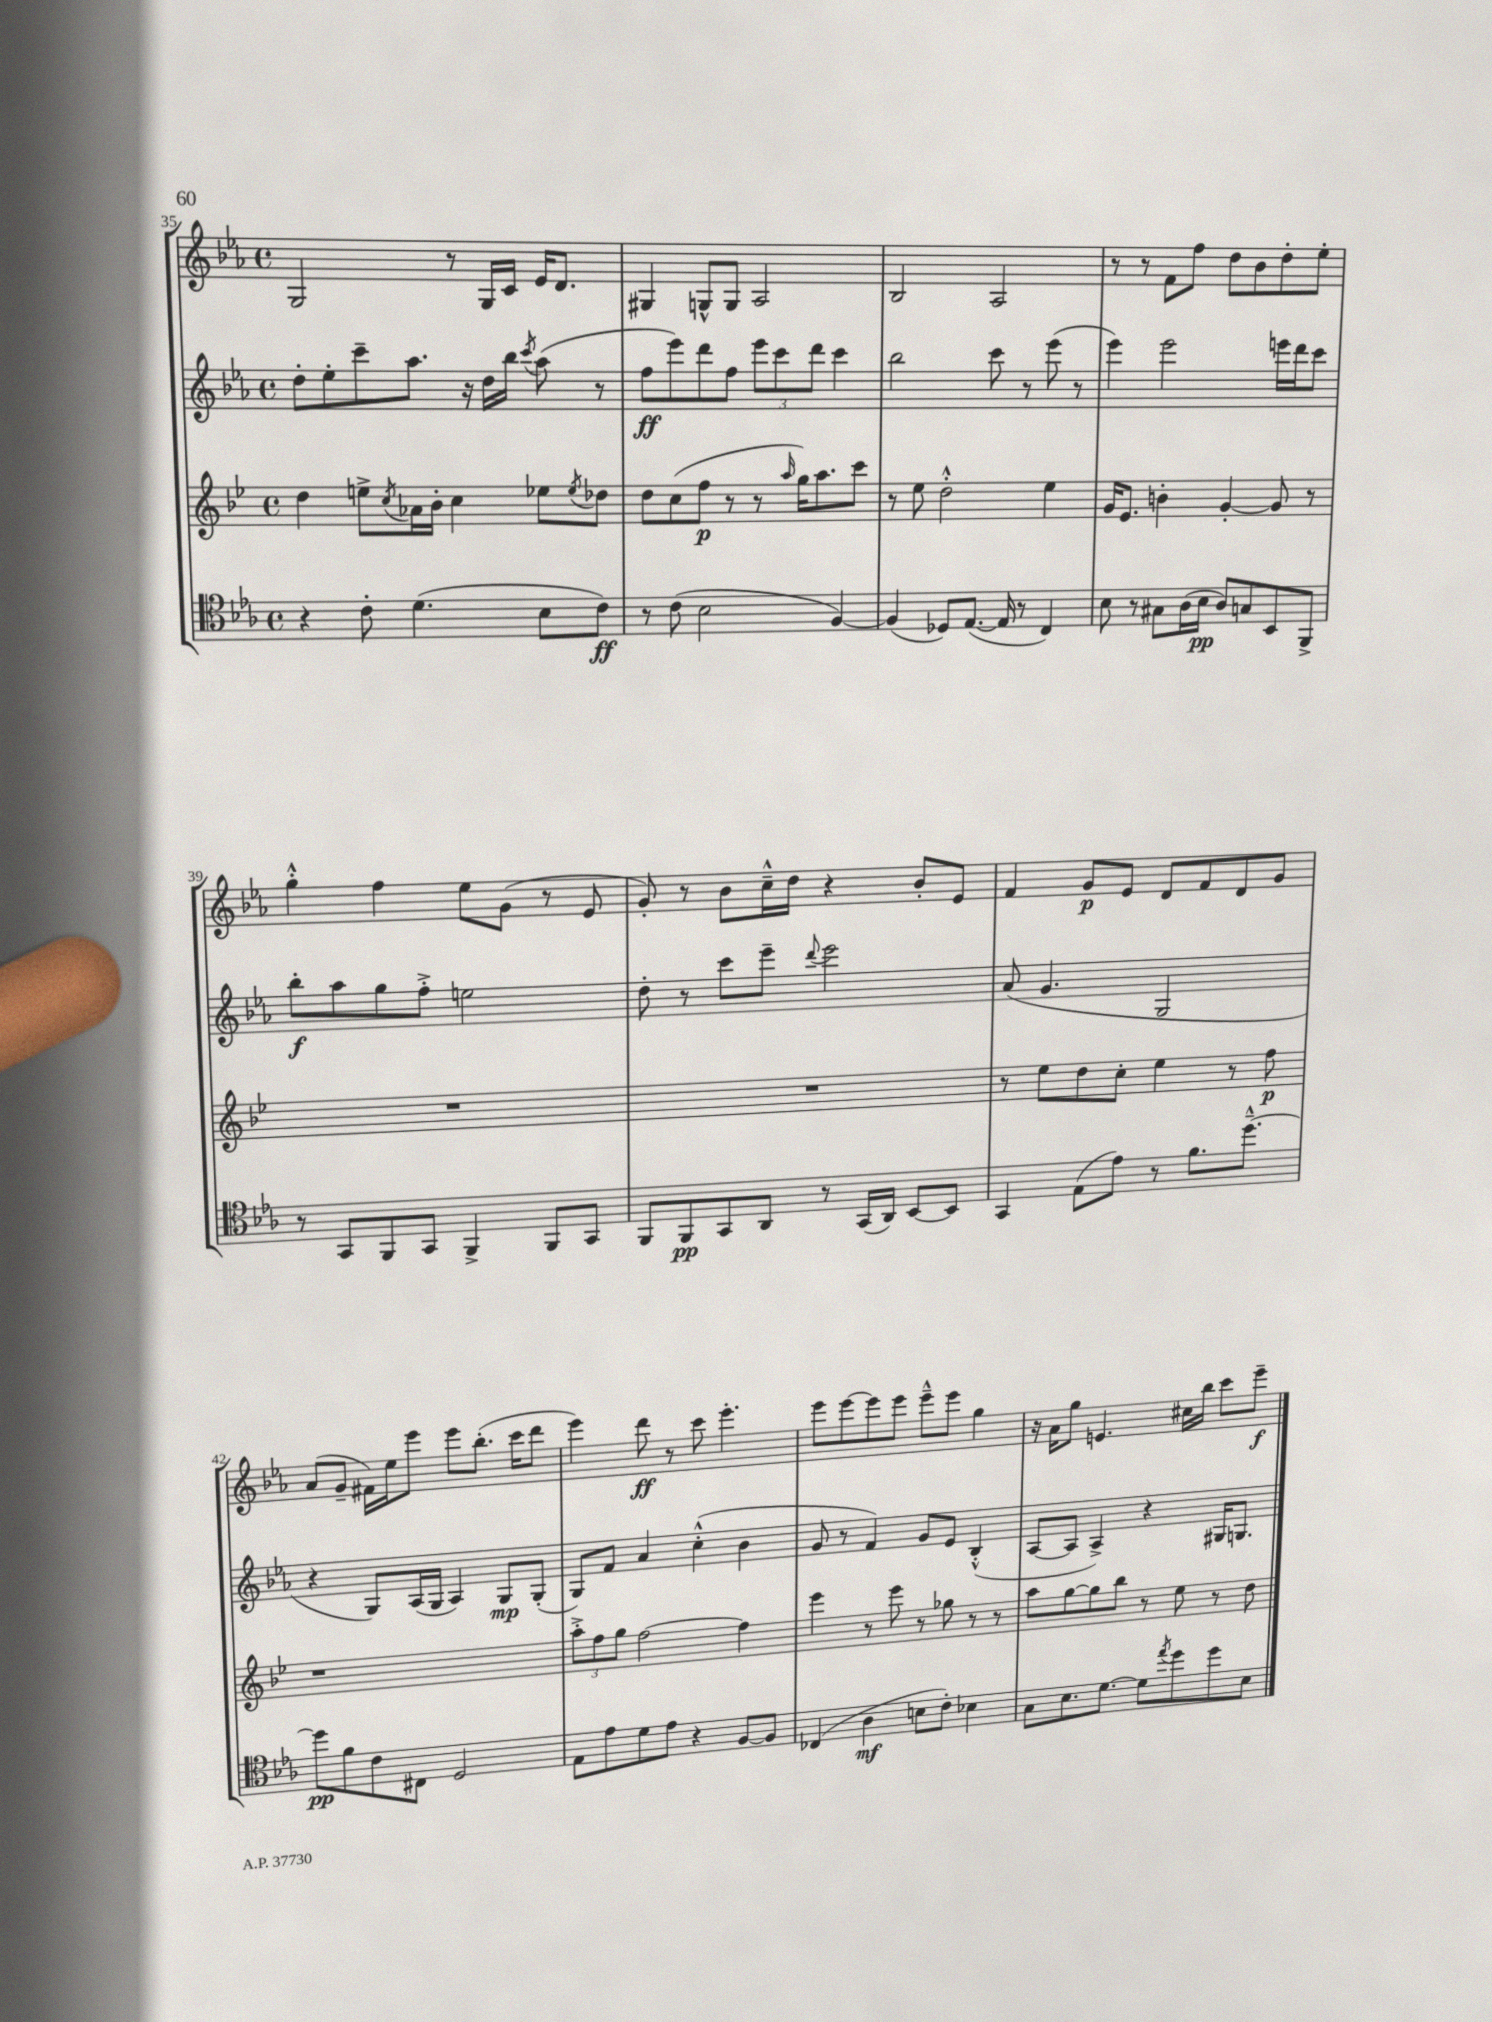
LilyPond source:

<<
\new StaffGroup <<
\new Staff = "s0" {
    \clef treble \key ees \major \defaultTimeSignature \time 4/4
    g2 r8 g16 c'16 ees'16 d'8. |
    gis4 g8-^ g8 aes2 |
    bes2 aes2 |
    r8 r8 f'8 f''8 d''8 bes'8 d''8-. ees''8-. |
    g''4-.-^ f''4 ees''8 g'8( r8 ees'8 |
    g'8-.) r8 bes'8 c''16---^ d''16 r4 bes'8-. ees'8 |
    f'4 g'8\p ees'8 d'8 f'8 d'8 g'8 |
    aes'8( g'8-- fis'16) ees''16 ees'''8 ees'''8 bes''8.-.( c'''16 d'''8 |
    ees'''4) d'''8\ff r8 c'''8 ees'''4.-. |
    ees'''8 ees'''8~ ees'''8 ees'''8 ees'''8---^ ees'''8 g''4 |
    r16 aes'16 g''8 e'4. cis''16 bes''16 c'''8 ees'''8--\f \bar "|." |
}
\new Staff = "s1" {
    \clef treble \key ees \major \defaultTimeSignature \time 4/4
    d''8-. ees''8-. c'''8-- aes''8. r16 d''16 bes''16 \acciaccatura { c'''8 } aes''8( r8 |
    f''8\ff ees'''8) d'''8 f''8 \tuplet 3/2 { ees'''8 c'''8 d'''8 } c'''4 |
    bes''2 c'''8 r8 ees'''8( r8 |
    ees'''4) ees'''2 e'''16 d'''16 c'''8 |
    bes''8-.\f aes''8 g''8 f''8-.-> e''2 |
    d''8-. r8 c'''8 ees'''8-- \appoggiatura { d'''8 } ees'''2 |
    aes'8( g'4. g2 |
    r4 g8) aes16( g16 aes4) g8\mp g8-.( |
    g8) f'8 aes'4 c''4-.-^( bes'4 |
    g'8 r8 f'4) g'8 ees'8 bes4-.-^( |
    aes8~ aes8 aes4->) r4 gis16 g8. \bar "|." |
}
\new Staff = "s2" {
    \clef treble \key bes \major \defaultTimeSignature \time 4/4
    d''4 e''8-> \acciaccatura { c''8 } aes'16 bes'16-. c''4 ees''8 \acciaccatura { ees''8 } des''8 |
    d''8 c''8( f''8\p r8 r8 \grace { a''16 } g''16) a''8. c'''8 |
    r8 ees''8 d''2-.-^ ees''4 |
    g'16 ees'8. b'4-. g'4~-. g'8 r8 |
    R1 |
    R1 |
    r8 ees''8 d''8 c''8-. ees''4 r8 f''8\p |
    r1 |
    \tuplet 3/2 { a''8-.-> f''8 g''8 } f''2~ f''4 |
    ees'''4 r8 ees'''8 r8 ges''8 r8 r8 |
    a''8 g''8~ g''8 bes''8 r8 ees''8 r8 d''8 \bar "|." |
}
\new Staff = "s3" {
    \clef tenor \key ees \major \defaultTimeSignature \time 4/4
    r4 c'8-. d'4.( bes8 c'8\ff) |
    r8 c'8( bes2 f4~) |
    f4( des8) ees8.~( ees16 r8 c4) |
    bes8 r8 gis8 aes16( bes16\pp aes8) g8 bes,8 f,8-> |
    r8 g,8 f,8 g,8 f,4-> f,8 g,8 |
    f,8 f,8\pp g,8 aes,8 r8 g,16( aes,16) bes,8~ bes,8 |
    g,4 ees8( ees'8) r8 f'8. d''8.~---^ |
    d''8\pp f'8 c'8 cis8 d2 |
    ees8 ees'8 d'8 ees'8 r4 f8~ f8 |
    ces4( aes4\mf b8 c'8-.) bes4 |
    g8 bes8. d'8.~ d'8 \acciaccatura { ees''8 } d''8 d''8 bes8 \bar "|." |
}
>>
>>
\layout { \context { \Score currentBarNumber = #35 } }
